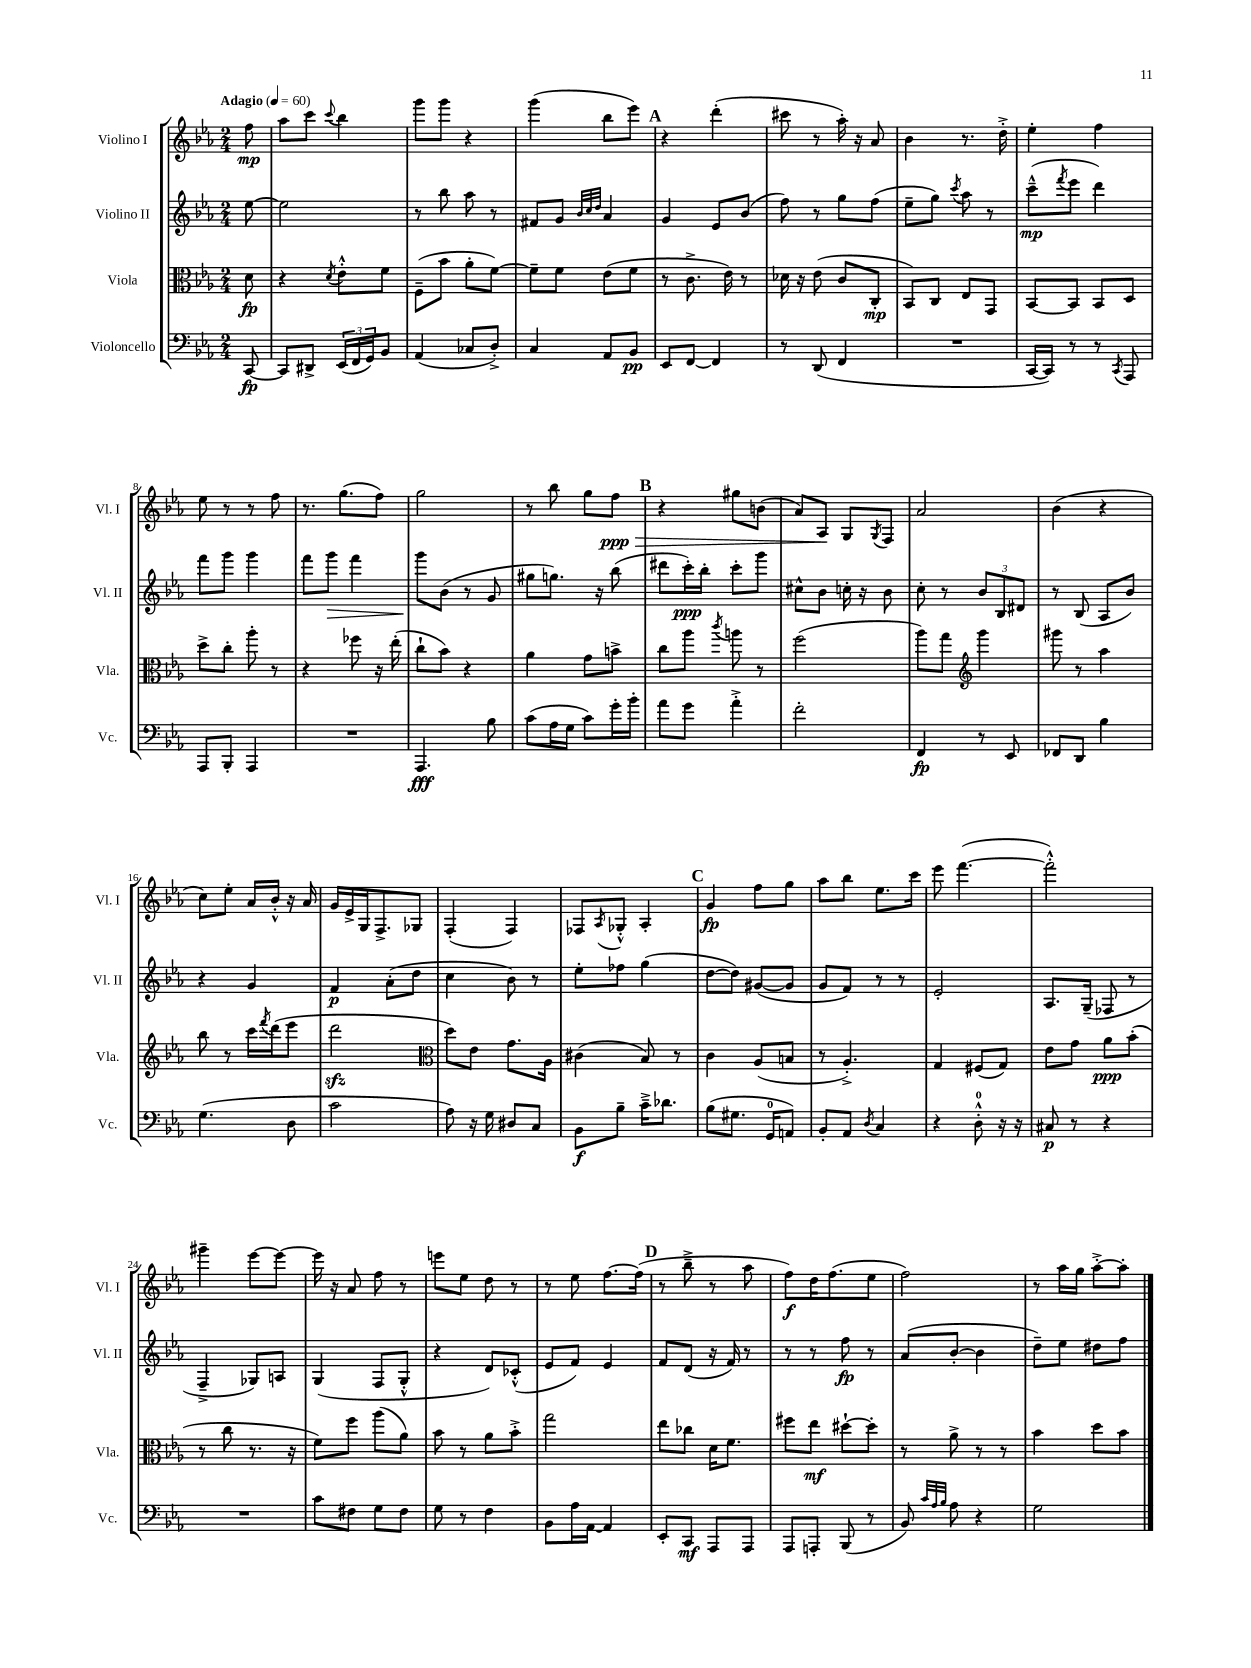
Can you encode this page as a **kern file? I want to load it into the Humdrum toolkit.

**kern	**dynam	**kern	**dynam	**kern	**dynam	**kern	**dynam
*part4	*part4	*part3	*part3	*part2	*part2	*part1	*part1
*staff4	*staff4	*staff3	*staff3	*staff2	*staff2	*staff1	*staff1
*I"Violoncello	*	*I"Viola	*	*I"Violino II	*	*I"Violino I	*
*I'Vc.	*	*I'Vla.	*	*I'Vl. II	*	*I'Vl. I	*
*clefF4	*	*clefC3	*	*clefG2	*	*clefG2	*
*k[b-e-a-]	*	*k[b-e-a-]	*	*k[b-e-a-]	*	*k[b-e-a-]	*
*M2/4	*	*M2/4	*	*M2/4	*	*M2/4	*
*MM60	*	*MM60	*	*MM60	*	*MM60	*
=	=	=	=	=	=	=	=
!	!	!	!	!	!	!LO:TX:a:B:t=Adagio	!
[8CC/	fp	8d\	fp	[8ee-\	.	8ff\	mp
=1	=1	=1	=1	=1	=1	=1	=1
8CC/L]	.	4r	.	2ee-\]	.	8aa-\L	.
8DD#X^/J	.	.	.	.	.	8ccc\J	.
.	.	8qd/	.	.	.	8qqccc/	.
(24EE-/LL	.	8e-'^^\L	.	.	.	4bb-\	.
24FF/	.	.	.	.	.	.	.
24GG/J)	.	.	.	.	.	.	.
8BB-/J	.	8f\J	.	.	.	.	.
=2	=2	=2	=2	=2	=2	=2	=2
(4AA-/	.	(8F~\L	.	8r	.	8ggg\L	.
.	.	8b-\J	.	8bb-\	.	8ggg\J	.
8C-X/L	.	8a-'\L	.	8aa-\	.	4r	.
8D'^/J)	.	[8f\J)	.	8r	.	.	.
=3	=3	=3	=3	=3	=3	=3	=3
4C/	.	8f~\L]	.	8f#X/L	.	(4ggg\	.
.	.	8f\J	.	8g/J	.	.	.
.	.	.	.	32qqb-/LLL	.	.	.
.	.	.	.	32qqcc/	.	.	.
.	.	.	.	32qqdd/JJJ	.	.	.
8AA-/L	.	(8e-\L	.	4a-/	.	8bb-\L	.
8BB-/J	pp	8f\J	.	.	.	8eee-\J)	.
!!LO:REH:place=s1:t=A
=4	=4	=4	=4	=4	=4	=4	=4
8EE-/L	.	8r	.	4g/	.	4r	.
[8FF/J	.	8.c^\	.	.	.	.	.
4FF/]	.	.	.	8e-/L	.	(4ddd'\	.
.	.	16e-\)	.	.	.	.	.
.	.	8r	.	(8b-/J	.	.	.
=5	=5	=5	=5	=5	=5	=5	=5
8r	.	16d-X\	.	8ff\)	.	8ccc#X\	.
.	.	16r	.	.	.	.	.
(8DD/	.	(8e-\	.	8r	.	8r	.
4FF/	.	8c/L	.	8gg\L	.	16aa-'\)	.
.	.	.	.	.	.	16r	.
.	.	8C'/J	mp	(8ff\J	.	8a-/	.
=6	=6	=6	=6	=6	=6	=6	=6
2r	.	8BB-/L)	.	8ee-~\L	.	4b-\	.
.	.	8C/J	.	8gg\J)	.	.	.
.	.	.	.	8qccc/	.	.	.
.	.	8E-/L	.	8aa-\	.	8.r	.
.	.	8GG/J	.	8r	.	.	.
.	.	.	.	.	.	16dd'^\	.
=7	=7	=7	=7	=7	=7	=7	=7
[16CC/LL	.	[8BB-/L	.	(8ccc~^^\L	mp	4ee-'\	.
16CC/JJ])	.	.	.	.	.	.	.
.	.	.	.	8qfff/	.	.	.
8r	.	8BB-/J]	.	8eee-\J	.	.	.
8r	.	8BB-/L	.	4ddd\)	.	4ff\	.
8qCC/	.	.	.	.	.	.	.
8AAA-/	.	8D/J	.	.	.	.	.
!!LO:LB:g=z
=8	=8	=8	=8	=8	=8	=8	=8
8AAA-/L	.	8dd^\L	.	8fff\L	.	8ee-\	.
8BBB-'/J	.	8cc'\J	.	8ggg\J	.	8r	.
4AAA-/	.	8aa-'\	.	4ggg\	.	8r	.
.	.	8r	.	.	.	8ff\	.
=9	=9	=9	=9	=9	=9	=9	=9
2r	.	4r	.	8fff\L	.	8.r	.
!	!	!	!	!	!LO:HP:b	!	!
.	.	.	.	8ggg\J	>	.	.
.	.	.	.	.	.	(8.gg\L	.
.	.	8ff-X\	.	4fff\	.	.	.
.	.	16r	.	.	.	8ff\J)	.
.	.	(16ee-'\	.	.	.	.	.
=10	=10	=10	=10	=10	=10	=10	=10
4.AAA-/	fff	8cc`\L	.	8ggg\L	.	2gg\	.
.	.	8b-\J)	.	(8b-\J	]	.	.
.	.	4r	.	8r	.	.	.
8B-\	.	.	.	8g/	.	.	.
=11	=11	=11	=11	=11	=11	=11	=11
(8c\L	.	4a-\	.	8gg#X\L	.	8r	.
16A-\L	.	.	.	8.ggn\J)	.	8bb-\	.
16G\JJ	.	.	.	.	.	.	.
8c\L)	.	8g\L	.	.	.	8gg\L	.
.	.	.	.	16r	.	.	.
!	!	!	!	!	!	!	!LO:HP:b
16g'\L	.	8bn^\J	.	(8bb-\	.	8ff\J	> ppp
16b-'\JJ	.	.	.	.	.	.	.
!!LO:REH:place=s1:t=B
=12	=12	=12	=12	=12	=12	=12	=12
8a-\L	.	8cc\L	.	8ddd#X\L	.	4r	.
8g\J	.	8aa-\J	.	16ccc'\L)	ppp	.	.
.	.	.	.	16bb-'\JJ	.	.	.
.	.	8qccc/	.	.	.	.	.
4a-'^\	.	8aan\	.	8ccc'\L	.	8gg#X\L	.
.	.	8r	.	8ggg\J	.	(8bn\J	.
=13	=13	=13	=13	=13	=13	=13	=13
2f'\	.	(2ff\	.	8cc#X^^\L	.	8a-/L)	.
.	.	.	.	8b-\J	.	8A-/J	.
.	.	.	.	16ccn'\	.	8G/L	]
.	.	.	.	16r	.	.	.
.	.	.	.	.	.	8qG/	.
.	.	.	.	8b-\	.	8F/J	.
=14	=14	=14	=14	=14	=14	=14	=14
4FF/	fp	8aa-\L)	.	8cc'\	.	2a-/	.
.	.	8gg\J	.	8r	.	.	.
*	*	*clefG2	*	*	*	*	*
8r	.	4ggg\	.	12b-/L	.	.	.
.	.	.	.	12B-/	.	.	.
8EE-/	.	.	.	.	.	.	.
.	.	.	.	12d#X/J	.	.	.
=15	=15	=15	=15	=15	=15	=15	=15
8FF-X/L	.	8ggg#X\	.	8r	.	(4b-\	.
8DD/J	.	8r	.	(8B-/	.	.	.
4B-\	.	4aa-\	.	8A-/L	.	4r	.
.	.	.	.	8b-/J)	.	.	.
!!LO:LB:g=z
=16	=16	=16	=16	=16	=16	=16	=16
(4.G\	.	8bb-\	.	4r	.	8cc\L)	.
.	.	8r	.	.	.	8ee-'\J	.
.	.	16ccc\LL	.	4g/	.	16a-/LL	.
.	.	8qfff/	.	.	.	.	.
.	.	(16ddd\J	.	.	.	16b-'^^/JJ	.
8D\	.	8eee-\J	.	.	.	16r	.
.	.	.	.	.	.	16a-/	.
=17	=17	=17	=17	=17	=17	=17	=17
2c\	.	2dddzz\	.	4f/	p	16g/LL	.
.	.	.	.	.	.	16e-^/	.
.	.	.	.	.	.	16G/J	.
.	.	.	.	.	.	8.F^/	.
.	.	.	.	(8a-'\L	.	.	.
.	.	.	.	8dd\J	.	8G-X/J	.
=18	=18	=18	=18	=18	=18	=18	=18
*	*	*clefC3	*	*	*	*	*
8A-\)	.	8dd\L)	.	4cc\	.	(4F'/	.
16r	.	8e-\J	.	.	.	.	.
16G\	.	.	.	.	.	.	.
8D#X/L	.	8.g\L	.	8b-\)	.	4F/)	.
8C/J	.	.	.	8r	.	.	.
.	.	16A-\Jk	.	.	.	.	.
=19	=19	=19	=19	=19	=19	=19	=19
8BB-\L	f	(4c#X\	.	8ee-'\L	.	8F-X/L	.
.	.	.	.	.	.	8qA-/	.
8B-~\J	.	.	.	8ff-X\J	.	8G-X'^^/J	.
16c~^\KL	.	8B-/)	.	(4gg\	.	4A-'/	.
8.d-X\J	.	.	.	.	.	.	.
.	.	8r	.	.	.	.	.
!!LO:REH:place=s1:t=C
=20	=20	=20	=20	=20	=20	=20	=20
(8B-\L	.	4c\	.	[8dd\L	.	4g/	fp
8.G#X\J	.	.	.	8dd\J])	.	.	.
.	.	(8A-/L	.	([8g#X/L	.	8ff\L	.
16GG/KL	.	.	.	.	.	.	.
8AAn/J)	.	8Bn/J	.	8g#/J]	.	8gg\J	.
=21	=21	=21	=21	=21	=21	=21	=21
8BB-'/L	.	8r	.	8g/L	.	8aa-\L	.
8AA-/J	.	4.A-'^/)	.	8f/J)	.	8bb-\J	.
8qD/	.	.	.	.	.	.	.
4C/	.	.	.	8r	.	8.ee-\L	.
.	.	.	.	8r	.	.	.
.	.	.	.	.	.	16ccc\Jk	.
=22	=22	=22	=22	=22	=22	=22	=22
4r	.	4G/	.	2e-'/	.	8eee-\	.
.	.	.	.	.	.	([4.fff\	.
8D'^^\	.	(8F#X/L	.	.	.	.	.
16r	.	8G/J)	.	.	.	.	.
16r	.	.	.	.	.	.	.
=23	=23	=23	=23	=23	=23	=23	=23
8C#X/	p	8e-\L	.	8.A-/L	.	2fff'^^\])	.
8r	.	8g\J	.	.	.	.	.
.	.	.	.	(16G~/Jk	.	.	.
4r	.	8a-\L	ppp	8F-X/	.	.	.
.	.	(8b-'\J	.	8r	.	.	.
!!LO:LB:g=z
=24	=24	=24	=24	=24	=24	=24	=24
2r	.	8r	.	4F~^/	.	4ggg#X~\	.
.	.	8cc\	.	.	.	.	.
.	.	8.r	.	8G-X/L)	.	[8eee-\L	.
.	.	.	.	8An/J	.	8eee-\J_	.
.	.	16r	.	.	.	.	.
=25	=25	=25	=25	=25	=25	=25	=25
8c\L	.	8f\L)	.	(4G/	.	16eee-\]	.
.	.	.	.	.	.	16r	.
8F#X\J	.	8ff\J	.	.	.	8a-/	.
8G\L	.	(8aa-\L	.	8F/L	.	8ff\	.
8F#\J	.	8a-\J)	.	8G'^^/J	.	8r	.
=26	=26	=26	=26	=26	=26	=26	=26
8G\	.	8b-\	.	4r	.	8eeen\L	.
8r	.	8r	.	.	.	8ee-\J	.
4F\	.	8a-\L	.	8d/L)	.	8dd\	.
.	.	8b-'^\J	.	(8c-X'^^/J	.	8r	.
=27	=27	=27	=27	=27	=27	=27	=27
8BB-\L	.	2gg\	.	8e-/L	.	8r	.
16A-\L	.	.	.	8f/J)	.	8ee-\	.
[16AA-\JJ	.	.	.	.	.	.	.
4AA-/]	.	.	.	4e-/	.	[8.ff\L	.
.	.	.	.	.	.	(16ff\Jk]	.
!!LO:REH:place=s1:t=D
=28	=28	=28	=28	=28	=28	=28	=28
8EE-'/L	.	8ee-\L	.	8f/L	.	8r	.
8CC/J	mf	8cc-X\J	.	(8d/J	.	8bb-~^\	.
8AAA-/L	.	16d\KL	.	16r	.	8r	.
.	.	8.f\J	.	16f/)	.	.	.
8AAA-/J	.	.	.	8r	.	8aa-\	.
=29	=29	=29	=29	=29	=29	=29	=29
8AAA-/L	.	8ff#X\L	.	8r	.	8ff\L)	f
8AAAn'/J	.	8ee-\J	mf	8r	.	16dd\K	.
.	.	.	.	.	.	(8.ff\	.
(8BBB-/	.	[8dd#X`\L	.	8ff\	fp	.	.
8r	.	8dd#'\J]	.	8r	.	8ee-\J	.
=30	=30	=30	=30	=30	=30	=30	=30
8BB-/)	.	8r	.	(8a-/L	.	2ff\)	.
32qqc/LLL	.	.	.	.	.	.	.
32qqA-/	.	.	.	.	.	.	.
32qqB-/JJJ	.	.	.	.	.	.	.
8A-\	.	8a-^\	.	[8b-'/J	.	.	.
4r	.	8r	.	4b-\]	.	.	.
.	.	8r	.	.	.	.	.
=31	=31	=31	=31	=31	=31	=31	=31
2G\	.	4b-\	.	8dd~\L)	.	8r	.
.	.	.	.	8ee-\J	.	16aa-\LL	.
.	.	.	.	.	.	16gg\JJ	.
.	.	8dd\L	.	8dd#X\L	.	[8aa-'^\L	.
.	.	8b-\J	.	8ff\J	.	8aa-'\J]	.
==	==	==	==	==	==	==	==
*-	*-	*-	*-	*-	*-	*-	*-
